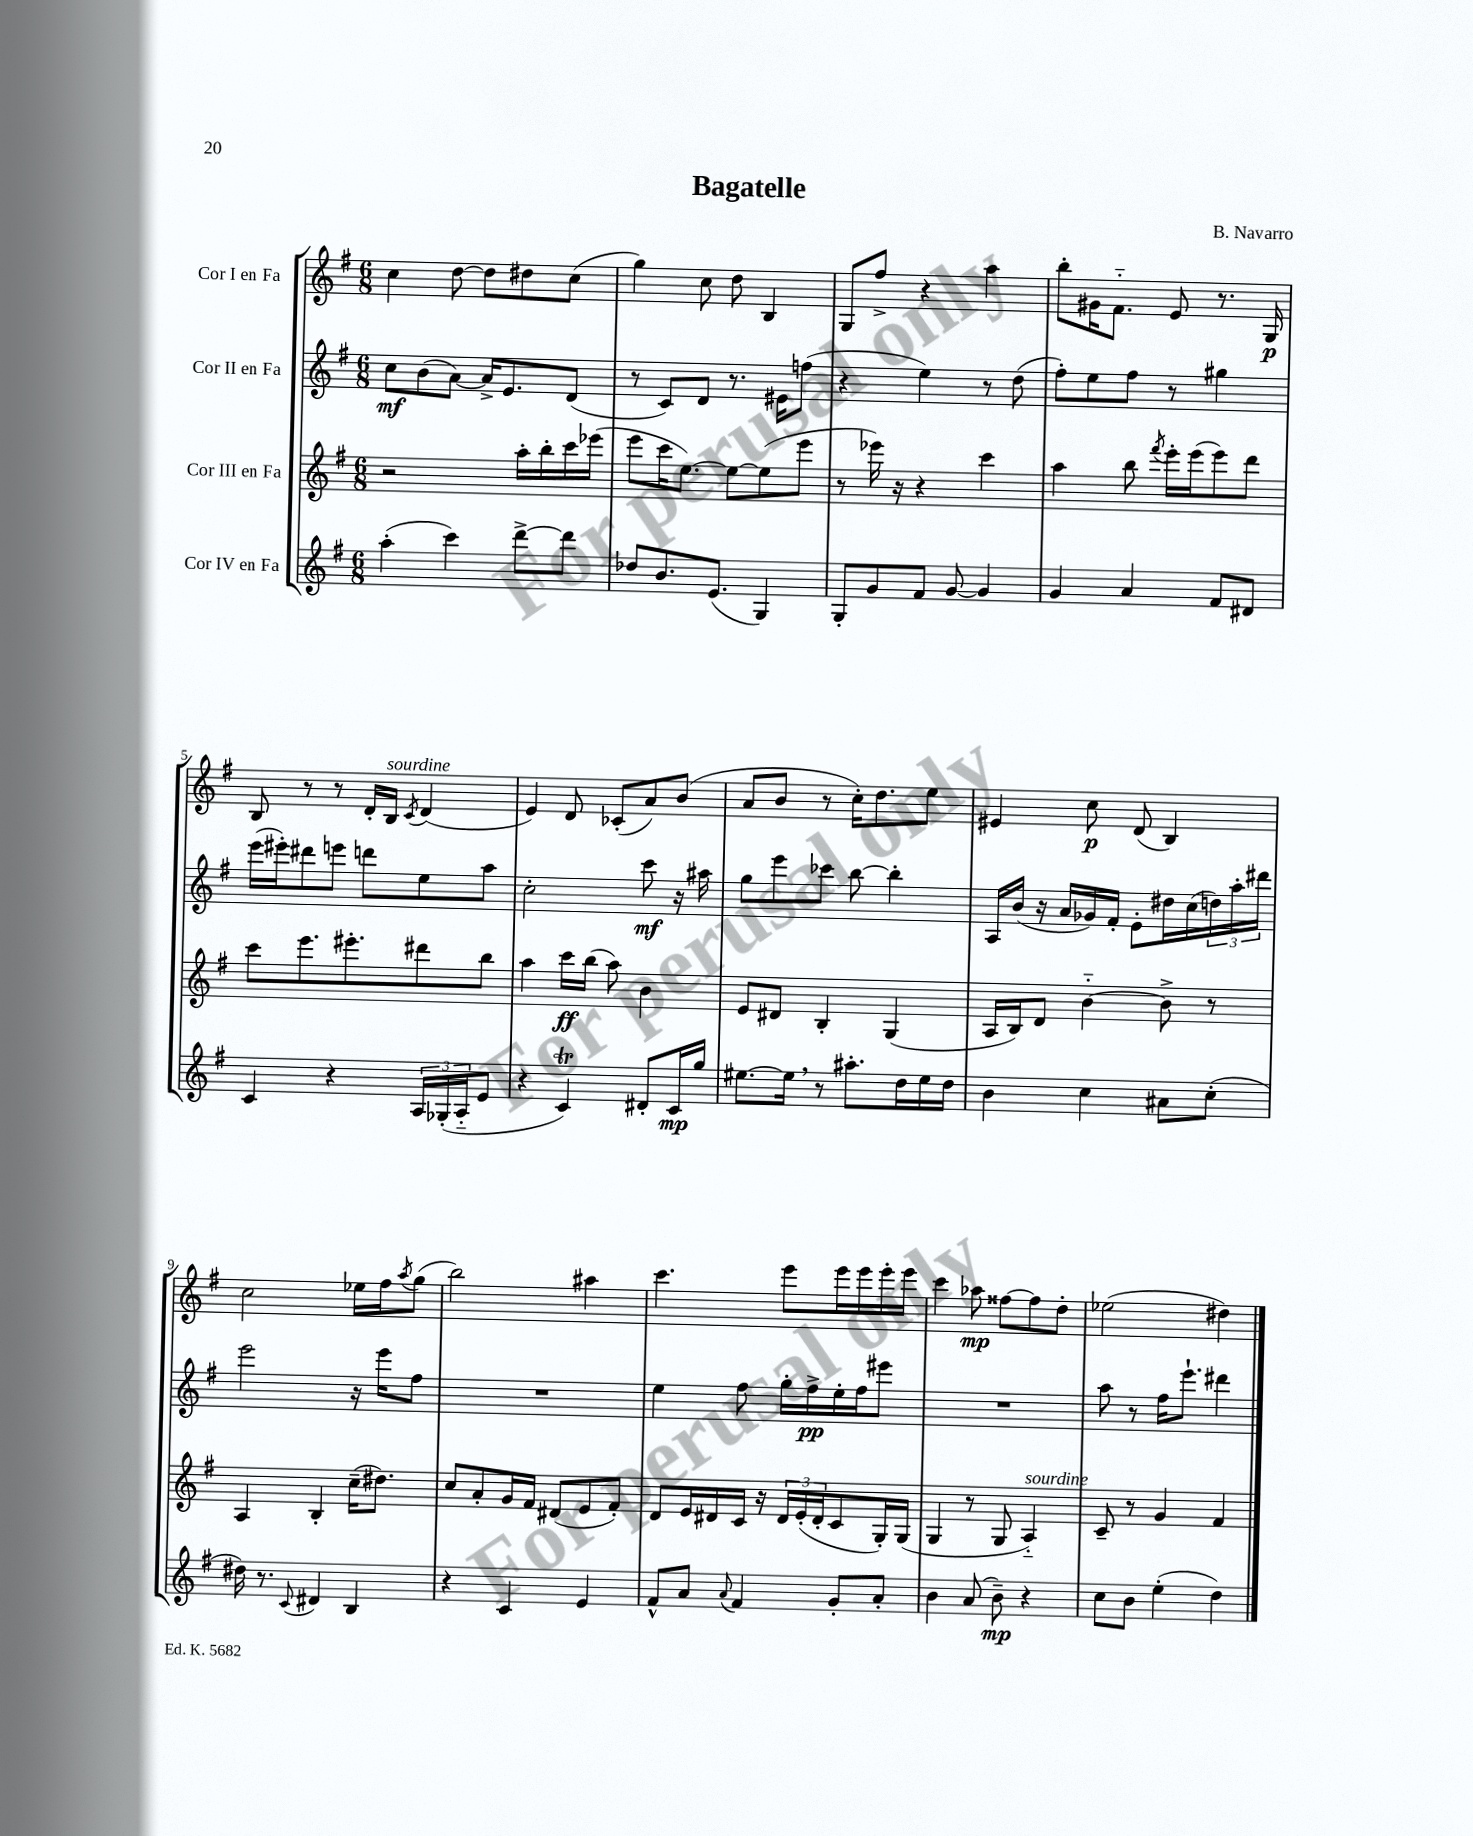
\header { title = "Bagatelle" composer = "B. Navarro" }
<<
\new StaffGroup <<
\new Staff = "s0" \with { instrumentName = "Cor I en Fa" } {
    \clef treble \key g \major \numericTimeSignature \time 6/8
    c''4 d''8~ d''8 dis''8 c''8( |
    g''4) c''8 d''8 b4 |
    g8 fis''8-> r4 a''4 |
    b''8-. gis'16 fis'8.-_ e'8 r8. g16\p |
    b8 r8 r8 d'16-. b16^\markup { \italic "sourdine" } \acciaccatura { c'8 } d'4( |
    e'4) d'8 ces'8-.( a'8) b'8( |
    a'8 b'8 r8 c''16-.) d''8. e''8 |
    eis'4 c''8\p d'8( b4) |
    c''2 ees''16 fis''16 \acciaccatura { a''8 } g''8( |
    b''2) ais''4 |
    c'''4. e'''8 e'''16 e'''16 e'''16-. e'''16 |
    c'''4 aes''8\mp fisis''8~ fisis''8 d''8-. |
    ees''2( dis''4) \bar "|." |
}
\new Staff = "s1" \with { instrumentName = "Cor II en Fa" } {
    \clef treble \key g \major \numericTimeSignature \time 6/8
    c''8\mf b'8( a'8~) a'16-> e'8. d'8( |
    r8 c'8) d'8 r8. eis'16 f''8( |
    r4 e''4) r8 d''8( |
    fis''8-.) e''8 fis''8 r8 gis''4 |
    e'''16( eis'''16-.) dis'''8 e'''8 d'''8 e''8 a''8 |
    c''2-. c'''8\mf r16 ais''16 |
    g''8 e'''8 ces'''8 b''8~ b''4-. |
    a16 b'16( r16 a'16 ges'16) fis'16-. e'8-. dis''16 c''16( \tuplet 3/2 { d''16) a''16-. dis'''16 } |
    e'''2 r16 e'''16 fis''8 |
    R2. |
    e''4 fis''8 g''16-. fis''16->\pp e''16-. fis''16 eis'''8 |
    R2. |
    a''8 r8 fis''16 e'''8.-! dis'''4 \bar "|." |
}
\new Staff = "s2" \with { instrumentName = "Cor III en Fa" } {
    \clef treble \key g \major \numericTimeSignature \time 6/8
    r2 a''16-. b''16-. c'''16 ees'''16( |
    e'''8 c'''16 e''8.~) e''8~ e''8( e'''8 |
    r8 ees'''16) r16 r4 c'''4 |
    a''4 b''8 \acciaccatura { fis'''8 } e'''16-. e'''16( e'''8) d'''8 |
    c'''8 e'''8. eis'''8.-. dis'''8 b''8 |
    a''4 c'''16\ff b''16( a''8) b'4 |
    e'8 dis'8 b4-. g4( |
    a16 b16) d'8 b'4~-_ b'8-> r8 |
    a4 b4-. c''16--( dis''8.) |
    c''8 a'8-. g'16 fis'16 dis'8( e'8 fis'8-.) |
    d'8 e'16 dis'16 c'16 r16 \tuplet 3/2 { dis'16 e'16-.( dis'16-. } c'8 g16-.) g16( |
    g4 r8 g8 a4-_^\markup { \italic "sourdine" }) |
    c'8-- r8 g'4 fis'4 \bar "|." |
}
\new Staff = "s3" \with { instrumentName = "Cor IV en Fa" } {
    \clef treble \key g \major \numericTimeSignature \time 6/8
    a''4-.( c'''4) d'''8~-> d'''8 |
    des''8 b'8. e'8.( g4) |
    g8-. g'8 fis'8 g'8~ g'4 |
    g'4 a'4 fis'8 dis'8 |
    c'4 r4 \tuplet 3/2 { a16 ges16-.( a16-_ } e'8 |
    r4 c'4\trill) dis'8-. c'16\mp g''16 |
    eis''8.~ eis''16 \breathe r8 ais''8.-. d''16 eis''16 d''16 |
    b'4 c''4 ais'8 c''8-.( |
    dis''16) r8. \appoggiatura { c'8 } dis'4 b4 |
    r4 c'4 e'4 |
    fis'8-^ a'8 \appoggiatura { a'8 } fis'4 g'8-. a'8-. |
    b'4 a'8( b'8--\mp) r4 |
    c''8 b'8 e''4-.( d''4) \bar "|." |
}
>>
>>
